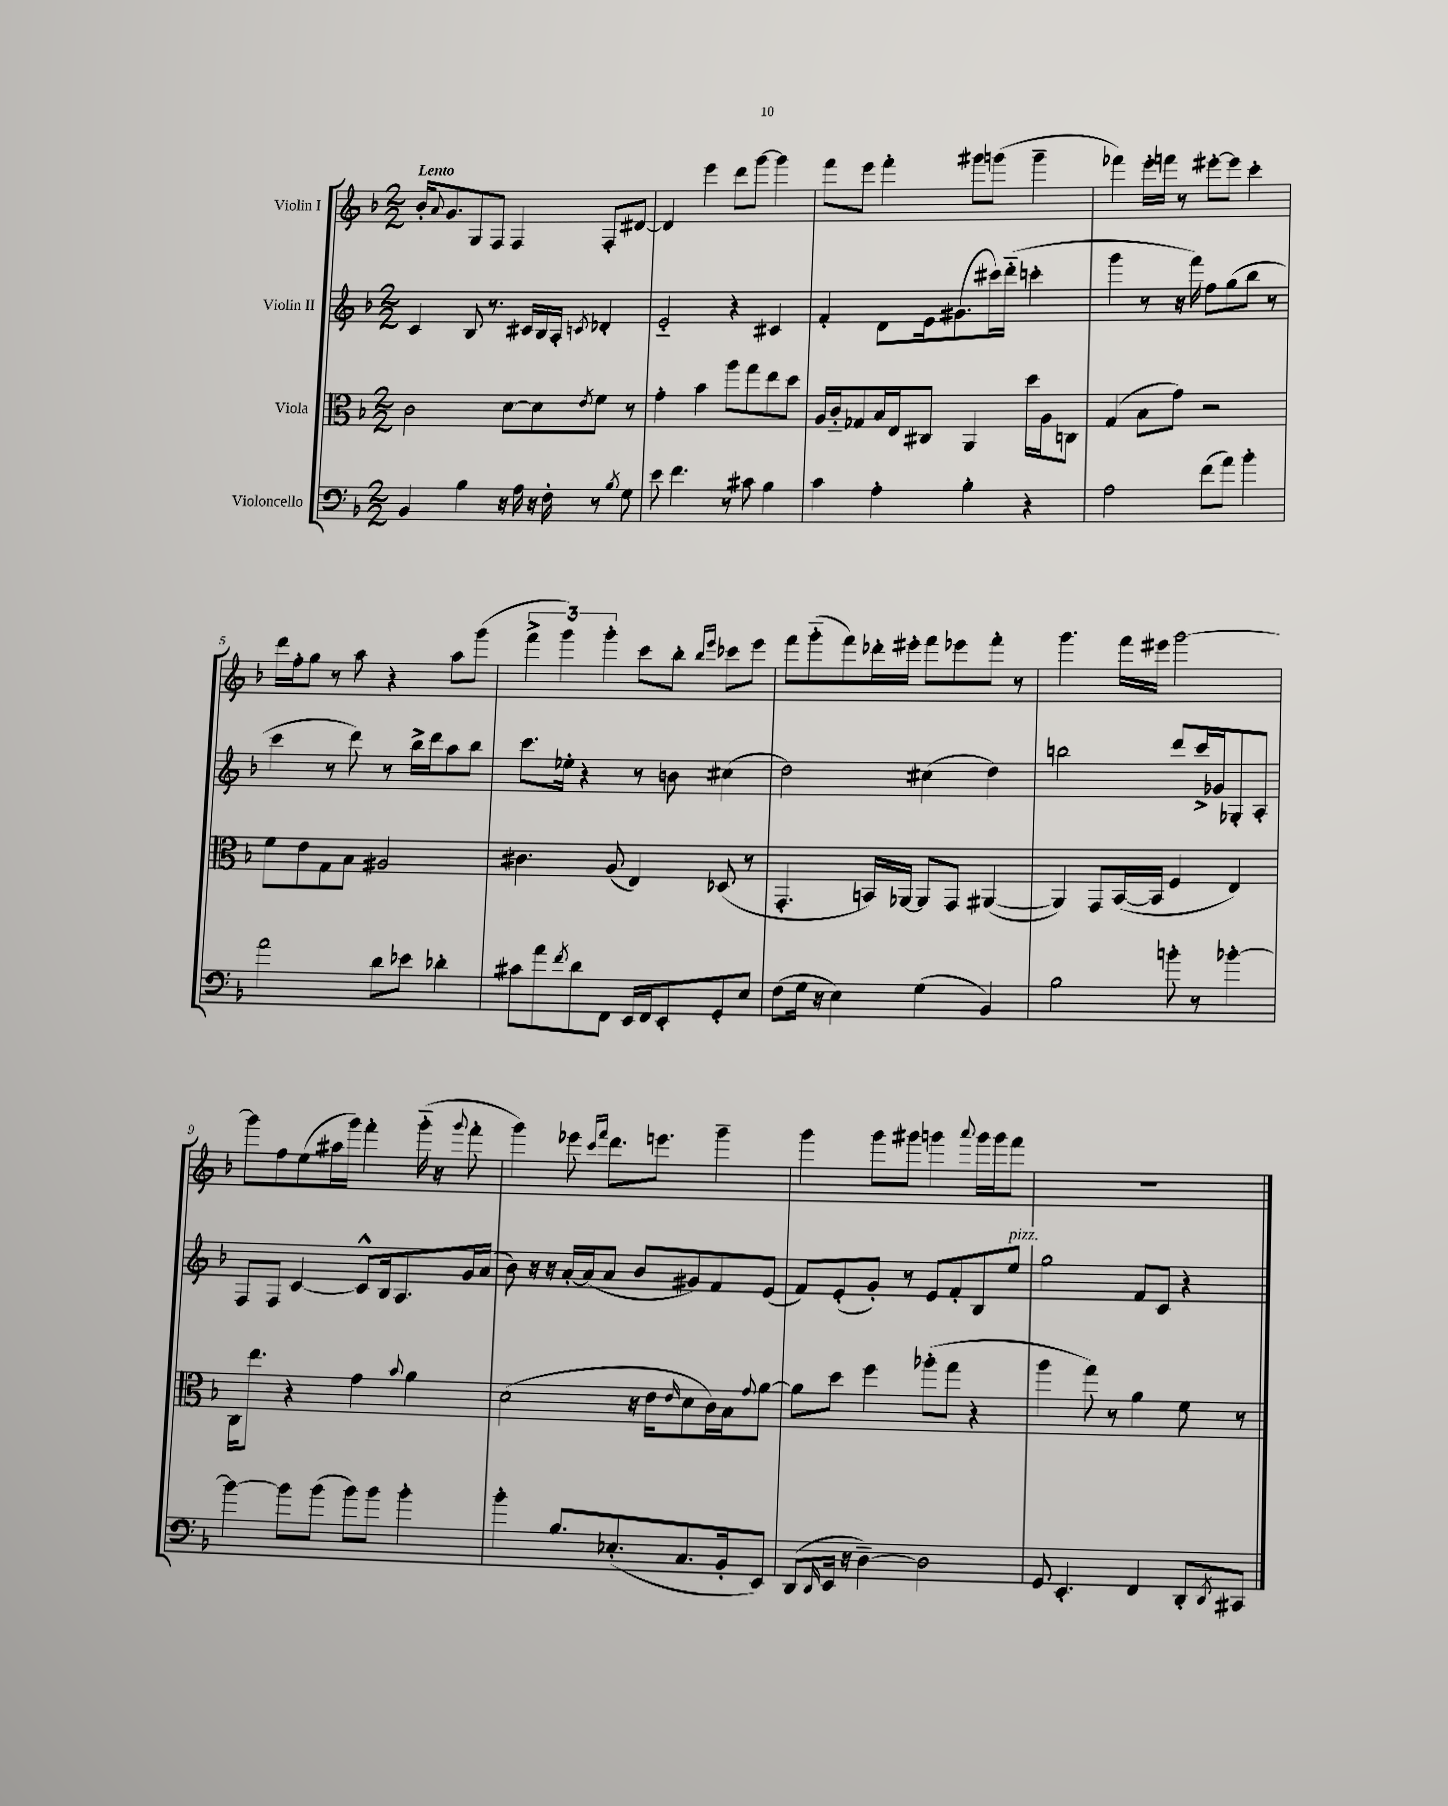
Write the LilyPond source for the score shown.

<<
\new StaffGroup <<
\new Staff = "s0" \with { instrumentName = "Violin I" } {
    \clef treble \key f \major \numericTimeSignature \time 2/2 \tempo "Lento"
    bes'16-. \appoggiatura { a'8 } g'8. g8 f8 f4 f8-. dis'8~ |
    dis'4 e'''4 d'''8 g'''8~ g'''4 |
    f'''8 e'''8 f'''4-. gis'''8 g'''8( g'''4-- |
    fes'''4) e'''16-. f'''16 r8 eis'''8~-. eis'''8 c'''4-. |
    d'''16 f''16-. g''8 r8 a''8 r4 a''8 g'''8( |
    \tuplet 3/2 { f'''4-> g'''4) g'''4-. } c'''8 bes''8-. \grace { bes''16 e'''16 } ces'''8 e'''8 |
    f'''8 g'''8-_( f'''8) des'''16-. eis'''16-. f'''8 ees'''8 f'''8-. r8 |
    g'''4. f'''16 eis'''16 g'''2~ |
    g'''8 f''8 e''8( ais''16 g'''16) f'''4-. g'''16-_( r16 \appoggiatura { g'''8 } f'''8-. |
    g'''4) ees'''8 \grace { c'''16 f'''16 } d'''8. e'''8. g'''4-- |
    g'''4 g'''8 gis'''8 g'''4 \appoggiatura { a'''8 } g'''16 g'''16 f'''8 |
    R1 \bar "|." |
}
\new Staff = "s1" \with { instrumentName = "Violin II" } {
    \clef treble \key f \major \numericTimeSignature \time 2/2
    c'4 bes8 r8. cis'16 bes16 a16-. \acciaccatura { c'8 } des'4-. |
    e'2-_ r4 cis'4 |
    f'4-. d'8 e'16 gis'8.( cis'''16) d'''16-_( c'''4-. |
    g'''4 r8 r16 f'''16) f''8 g''8( bes''8 r8 |
    c'''4 r8 d'''8) r8 bes''16-> d'''16 a''8 bes''8 |
    c'''8. ees''16-. r4 r8 b'8 cis''4( |
    d''2) cis''4( d''4) |
    b''2 d'''8 c'''16-> ges'16 ges8-. a8-. |
    f8 f8 c'4~ c'8-^ bes16 a8. g'16 a'16( |
    bes'8) r16 r16 a'16~-. a'16( a'8 bes'8 gis'8) f'8 e'8( |
    f'8) e'8-.( g'8-.) r8 e'8 f'8-. bes8 e''8^\markup { \italic "pizz." } |
    g''2 f'8 c'8 r4 \bar "|." |
}
\new Staff = "s2" \with { instrumentName = "Viola" } {
    \clef alto \key f \major \numericTimeSignature \time 2/2
    c'2 d'8~ d'8 \acciaccatura { e'8 } f'8 r8 |
    g'4-. bes'4 a''8 g''8 e''8 d''8 |
    a16 c'16-_ ges8 bes16 e16 cis8 a,4 d''16 a16 c8 |
    g4( bes8 g'8) r2 |
    f'8 e'8 g8 bes8 ais2 |
    cis'4. a8( e4) des8( r8 |
    g,4.-. b,16) aes,16~ aes,8 g,8 ais,4~( |
    ais,4) g,8 bes,16~( bes,16 f4 e4) |
    c16 e''8. r4 g'4 \appoggiatura { bes'8 } a'4 |
    d'2( r16 e'16 \grace { e'16 } d'8 c'16) bes16 \appoggiatura { g'8 } a'8~ |
    a'8 d''8 f''4 aes''8-.( g''8 r4 |
    a''4 g''8) r8 a'4 f'8 r8 \bar "|." |
}
\new Staff = "s3" \with { instrumentName = "Violoncello" } {
    \clef bass \key f \major \numericTimeSignature \time 2/2
    bes,4 bes4 r16 a16 r16 f16-. r8 \acciaccatura { bes8 } g8 |
    e'8 f'4. r8 cis'8 bes4 |
    c'4 a4-. bes4-. r4 |
    a2 f'8( a'8) bes'4-. |
    a'2 d'8 ees'8 des'4-. |
    cis'8 a'8 \acciaccatura { f'8 } d'8 f,8 e,16 f,16 e,8-. g,8-. e8 |
    f8( g16 r16 e4) g4( bes,4) |
    bes2 b'8-. r8 bes'4~-. |
    bes'4~ bes'8 bes'8( bes'8) bes'8 bes'4-. |
    bes'4-. bes8. ees8.-.( c8. bes,16-. e,8) |
    d,8( \grace { d,16 } e,16 r16 d4~--) d2 |
    g,8 e,4.-. f,4 d,8-. \acciaccatura { d,8 } cis,8 \bar "|." |
}
>>
>>
